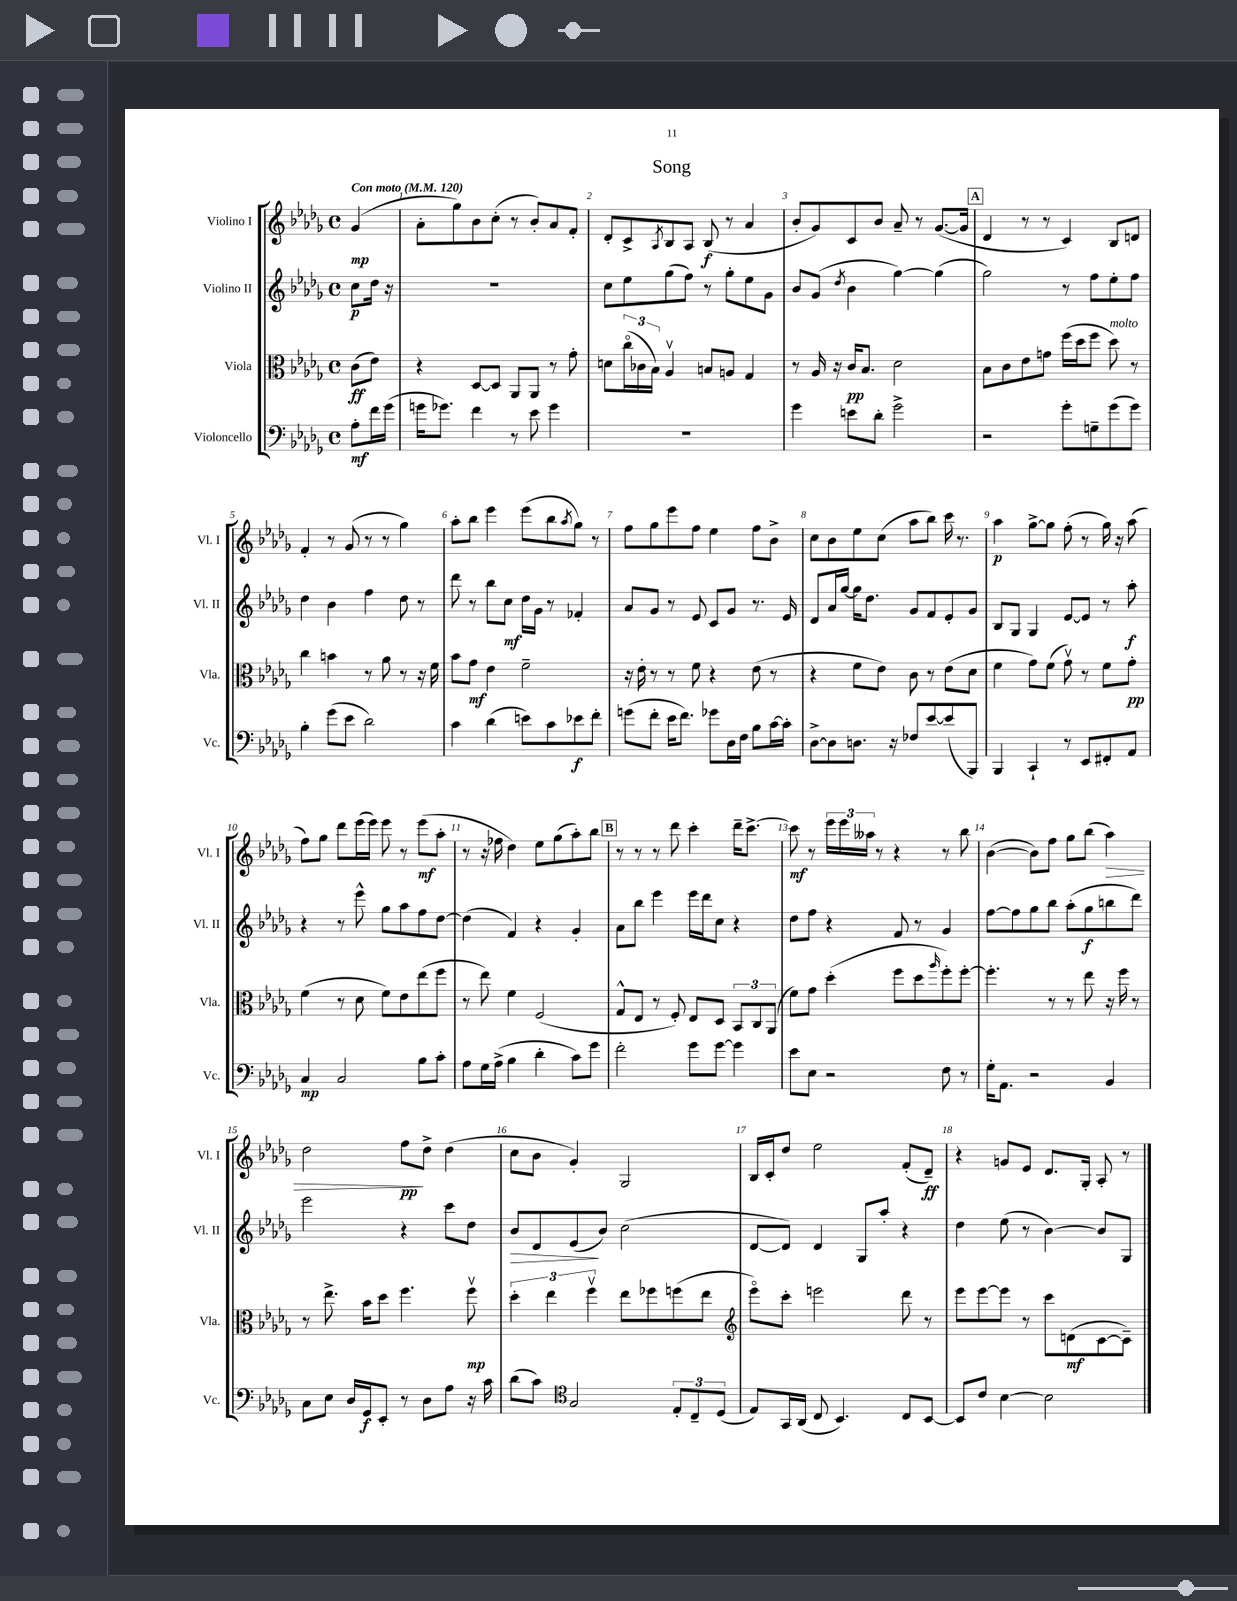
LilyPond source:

\header { title = "Song" }
<<
\new StaffGroup <<
\new Staff = "s0" \with { instrumentName = "Violino I" shortInstrumentName = "Vl. I" } {
    \clef treble \key des \major \defaultTimeSignature \time 4/4 \partial 4 \tempo "Con moto" 4 = 120
    ges'4\mp( |
    aes'8-. ges''8) bes'8 c''8-.( r8 bes'8-.) aes'8 f'8-. |
    des'8-. c'8-> \acciaccatura { aes8 } bes8 aes8 bes8\f( r8 aes'4 |
    bes'8-. ges'8) c'8 bes'8 aes'8-- r8 ges'8.~( ges'16 |
    \mark \markup { \box "A" } des'4 r8 r8 c'4) bes8 d'8 |
    f'4-. r8 ges'8( r8 r8 ges''4) |
    aes''8-. bes''8 ees'''4 ees'''8( bes''8 \acciaccatura { aes''8 } ges''8) r8 |
    f''8 ges''8 ees'''8 f''8 ees''4 f''8 bes'8-> |
    c''8 bes'8 ees''8 c''8( aes''8 bes''8) c'''16 r8. |
    aes''4\p ges''8~-> ges''8 f''8-.( r8 ges''16) r16 aes''8( |
    f''8) ges''8 des'''8 ees'''16( ees'''16) ees'''8 r8 ees'''8\mf( aes''8-. |
    r8 r16 fes''16 des''4) ees''8 ges''8( aes''8-.) bes''8 |
    \mark \markup { \box "B" } r8 r8 r8 des'''8 c'''4-. des'''16-- c'''8.~-> |
    c'''8\mf r8 \tuplet 3/2 { ees'''16 ees'''16 aeses''16 } r8 r4 r8 bes''8 |
    bes'4~( bes'8) f''8 ges''8 bes''8( aes''4\>) |
    des''2 f''8\pp\! des''8-> des''4( |
    c''8 bes'8 ges'4-.) ges2 |
    bes16 c'16-. des''8 ees''2 f'8-.( des'8--\ff) |
    r4 g'8 ees'8 des'8. ges16-. aes8-. r8 \bar "|." |
}
\new Staff = "s1" \with { instrumentName = "Violino II" shortInstrumentName = "Vl. II" } {
    \clef treble \key des \major \defaultTimeSignature \time 4/4 \partial 4
    c''8\p des''16 r16 |
    R1 |
    c''8 ees''8 ges''8( f''8) r8 ges''8-. ees''8 ges'8 |
    bes'8 ges'8( \acciaccatura { des''8 } bes'4 ges''4~) ges''4( |
    \mark \markup { \box "A" } ges''2) r8 f''8 ees''8-. f''8 |
    des''4 bes'4 f''4 des''8 r8 |
    des'''8 r8 bes''8 c''8\mf des''16 ges'16 r8 fes'4-. |
    aes'8 ges'8 r8 ees'8 c'8 ges'8 r8. ees'16 |
    des'8 aes'16 ges''16~ ges''16 des''8. ges'8 f'8 ees'8-. ges'8 |
    bes8 ges8 ges4 ees'8~ ees'8 r8 aes''8-.\f |
    r4 r8 ees'''8-^ ges''8 aes''8 f''8 des''8~ |
    des''4( f'4) r4 ges'4-. |
    \mark \markup { \box "B" } aes'8 bes''8 ees'''4 ees'''16 des'''16 c''8 r4 |
    des''8 f''8 r4 f'8 r8 ges'4 |
    f''8~ f''8 ges''8 bes''8 aes''8-.( ges''8\f b''8 des'''8) |
    ees'''2 r4 c'''8 des''8 |
    bes'8\> des'8 ees'8\!( bes'8) c''2( |
    des'8~ des'8) des'4 ges8 aes''8-. r4 |
    des''4 ees''8( r8 bes'4~) bes'8 ges8 \bar "|." |
}
\new Staff = "s2" \with { instrumentName = "Viola" shortInstrumentName = "Vla." } {
    \clef alto \key des \major \defaultTimeSignature \time 4/4 \partial 4
    c'8\ff( ees'8) |
    r4 des8~ des8 aes,8 aes,8 r8 ges'8-. |
    d'8 \tuplet 3/2 { c''16\flageolet( ces'16 bes16) } aes4\upbow b8 a8 ges4 |
    r8 aes16 r16 c'16\pp bes8. des'2 |
    \mark \markup { \box "A" } bes8 c'8 ees'8 g'8 f''16( des''16 f''8 des''8^\markup { \italic "molto" }) r8 |
    c''4 b'4 r8 aes'8 r8 r16 f'16 |
    bes'8 ges'8\mf ees'4 f'2-- |
    r16 ees'16-. r8 r8 f'8 r4 ees'8( r8 |
    r4 f'8 ees'8) c'8 r8 ees'8( des'8 |
    f'4 ges'8) f'8( ges'8\upbow) r8 f'8 ges'8-.\pp |
    f'4( r8 des'8 f'8) ees'8 ees''8( f''8 |
    r8 ees''8) f'4 f2( |
    \mark \markup { \box "B" } ges8-^ ees8 r8 f8-.) ees8 des8 \tuplet 3/2 { bes,8 c8 aes,8( } |
    f'8) ges'8 des''4-.( f''8 des''8 \grace { aes''16 } f''8-.) f''8~-. |
    f''4.-. r8 r8 ees''8 r16 f''16 r8 |
    r8 ees''8.-> bes'16 des''8 f''4. f''8\upbow\mp |
    \tuplet 3/2 { des''4-. ees''4 f''4\upbow } ees''8 fes''8 f''8( ees''8 |
    \clef treble ees'''8\flageolet) c'''8-. e'''2 des'''8 r8 |
    ees'''8 ees'''8~ ees'''8 r8 c'''8 d'8\mf( c'8~ c'8--) \bar "|." |
}
\new Staff = "s3" \with { instrumentName = "Violoncello" shortInstrumentName = "Vc." } {
    \clef bass \key des \major \defaultTimeSignature \time 4/4 \partial 4
    aes8-.\mf f'16 ges'16( |
    g'16 ges'8.) f'4 r8 ees'8 ges'4 |
    r1 |
    ges'4 e'8 des'8-. ges'2-> |
    \mark \markup { \box "A" } r2 ges'8-. g8-- ges'8( ges'8) |
    bes4-. ges'8( ees'8 des'2) |
    c'4 des'4( e'8) c'8 ees'8\f f'8-. |
    g'8( f'8-. ees'16 f'8.) ges'8 des16 f16 bes8 c'16~ c'16-. |
    des8~-> des8 d8. r16 fes8 ees'8~ ees'8( bes,,8) |
    bes,,4 c,4-! r8 ees,8 fis,8-. aes,8 |
    c4\mp c2 bes8 c'8-. |
    aes8 ges16 aes16->( bes4 des'4-. c'8) ges'8 |
    \mark \markup { \box "B" } f'2-. ges'8 ges'8~ ges'4 |
    ees'8 ees8 r2 f8 r8 |
    ges16-. aes,8. r2 bes,4 |
    c8 ees8 des16 ges,16\f ees,8-. r8 des8 aes8 r16 c'16 |
    des'8( c'8) \clef tenor ges2 \tuplet 3/2 { ees8-. c8-- des8( } |
    ees8) ges,16 aes,16( c8 bes,4.) c8 bes,8~ |
    bes,8 c'8 bes4~ bes2 \bar "|." |
}
>>
>>
\layout { \context { \Score \override BarNumber.break-visibility = ##(#f #t #t) barNumberVisibility = #all-bar-numbers-visible } }
